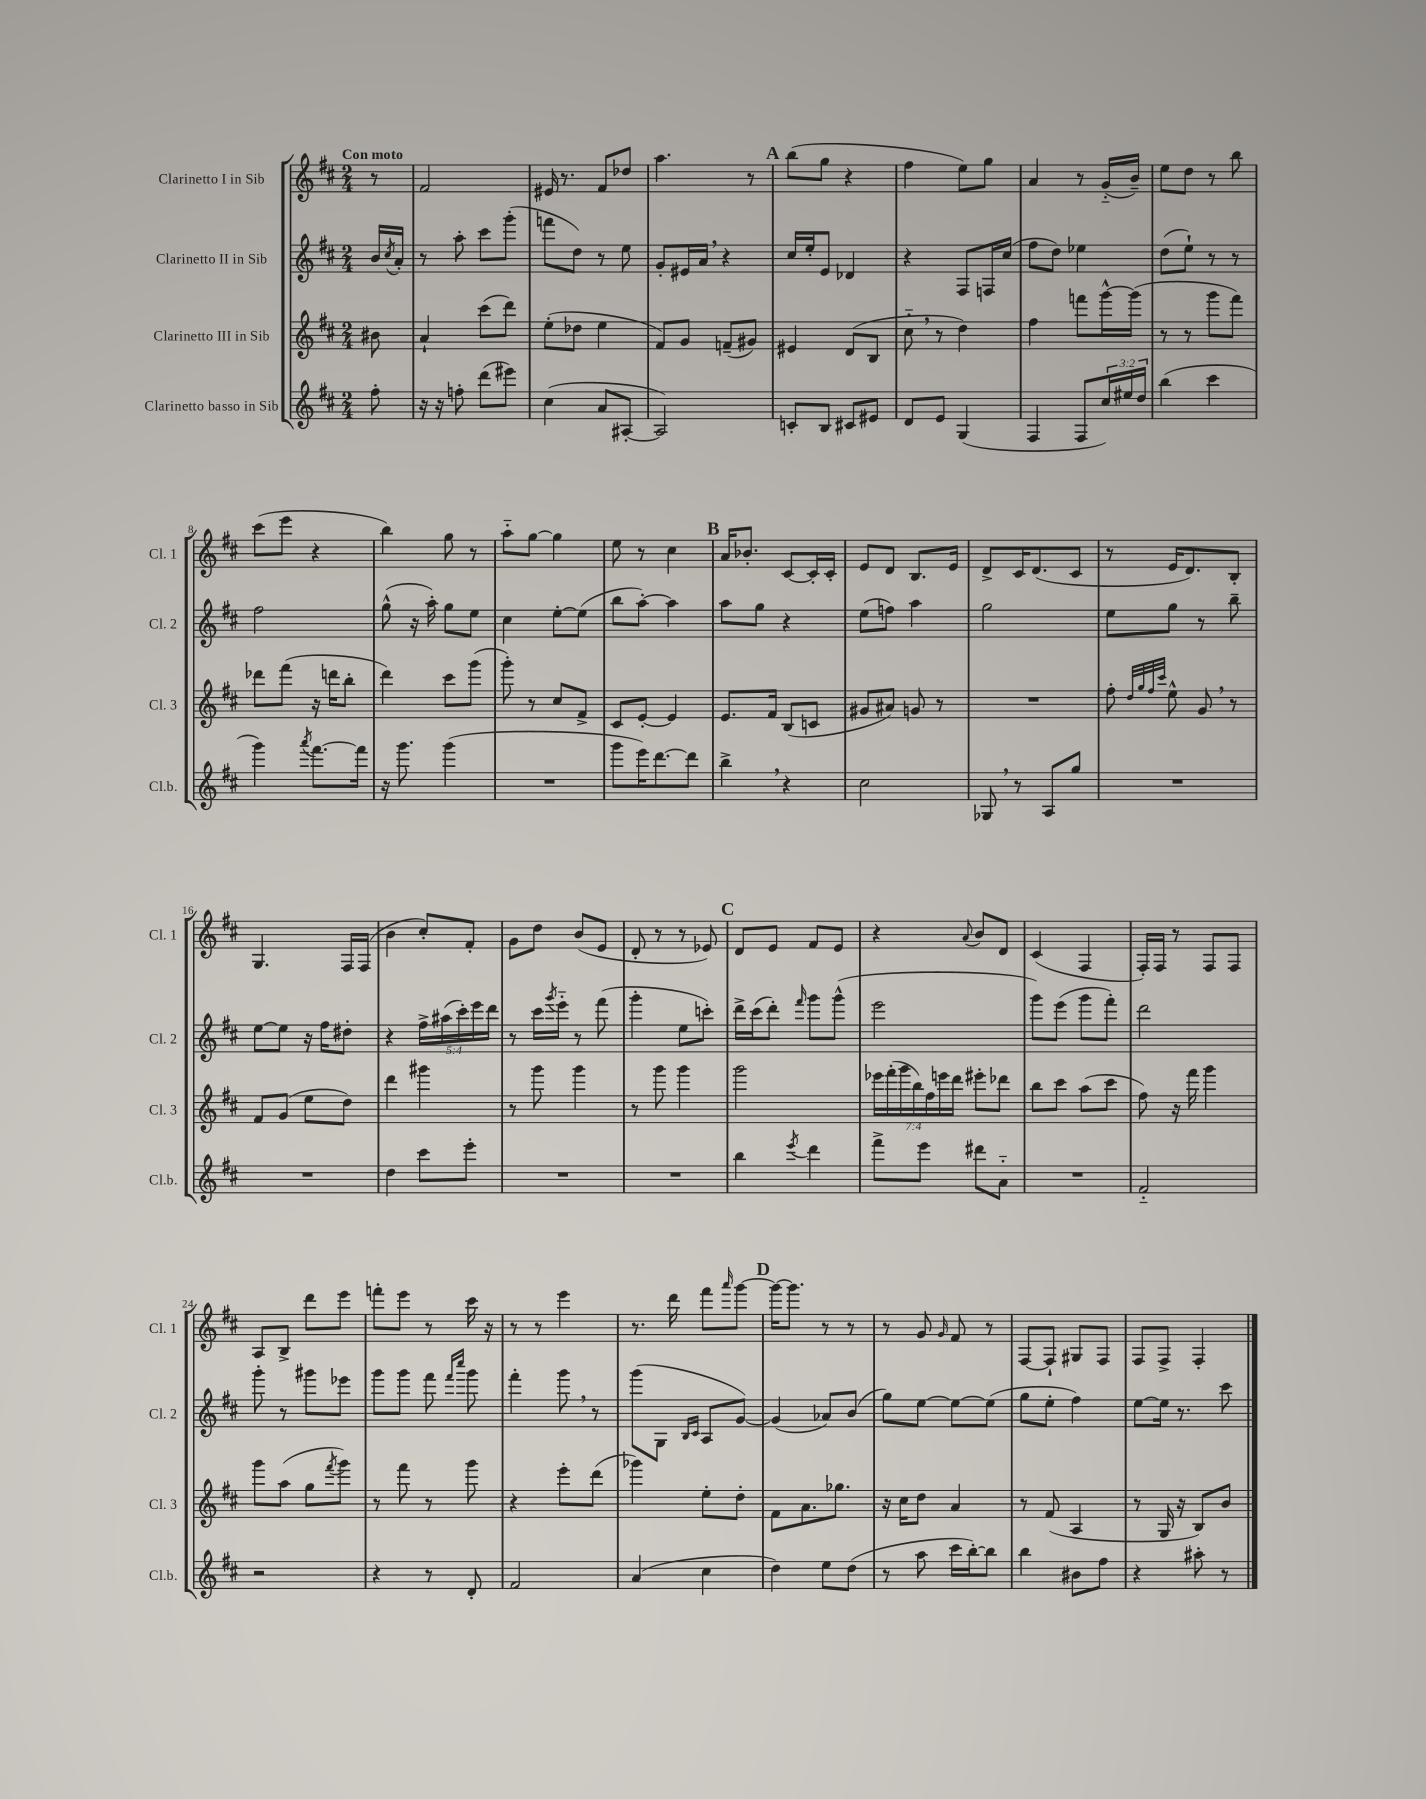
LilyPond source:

<<
\new StaffGroup <<
\new Staff = "s0" \with { instrumentName = "Clarinetto I in Sib" shortInstrumentName = "Cl. 1" } {
    \clef treble \key d \major \numericTimeSignature \time 2/4 \partial 8 \tempo "Con moto"
    r8 |
    fis'2 |
    eis'16 r8. fis'8 des''8 |
    a''4. r8 |
    \mark \markup { \bold "A" } b''8( g''8 r4 |
    fis''4 e''8) g''8 |
    a'4 r8 g'16-_( b'16--) |
    e''8 d''8 r8 b''8 |
    cis'''8( e'''8 r4 |
    b''4) g''8 r8 |
    a''8-_ g''8~ g''4 |
    e''8 r8 cis''4 |
    \mark \markup { \bold "B" } a'16 bes'8.-. cis'8~ cis'16-. cis'16-. |
    e'8 d'8 b8. e'16 |
    d'8-> cis'16 d'8.( cis'8 |
    r8 e'16 d'8.) b8-. |
    g4. fis16 fis16( |
    b'4 cis''8-.) fis'8-. |
    g'8 d''8 b'8( e'8 |
    d'8-. r8 r8 ees'8) |
    \mark \markup { \bold "C" } d'8 e'8 fis'8 e'8 |
    r4 \appoggiatura { a'8 } b'8 d'8 |
    cis'4( fis4 |
    fis16-.) fis16 r8 fis8 fis8 |
    a8 b8-> d'''8 e'''8 |
    f'''8-. e'''8 r8 cis'''16 r16 |
    r8 r8 e'''4 |
    r8. d'''16 fis'''8 \grace { a'''16 } g'''8~ |
    \mark \markup { \bold "D" } g'''16~ g'''8. r8 r8 |
    r8 g'8 \grace { g'16 } fis'8 r8 |
    fis8~ fis8-! gis8 fis8 |
    fis8 fis8-> fis4-. \bar "|." |
}
\new Staff = "s1" \with { instrumentName = "Clarinetto II in Sib" shortInstrumentName = "Cl. 2" } {
    \clef treble \key d \major \numericTimeSignature \time 2/4 \override Staff.TupletNumber.text = #tuplet-number::calc-fraction-text \partial 8
    b'16 \acciaccatura { cis''8 } a'16-. |
    r8 a''8-. cis'''8 g'''8-.( |
    f'''8 d''8) r8 e''8 |
    g'8-. eis'16 a'16 \breathe r4 |
    \mark \markup { \bold "A" } cis''16 e''16-. e'8 des'4 |
    r4 fis8 f16 cis''16( |
    fis''8 d''8) ees''4 |
    d''8( e''8-!) r8 r8 |
    fis''2 |
    g''8-^( r16 a''16-.) g''8 e''8 |
    cis''4 e''8~-. e''8( |
    b''8 a''8~-.) a''4 |
    \mark \markup { \bold "B" } a''8 g''8 r4 |
    e''8( f''8) a''4 |
    g''2 |
    e''8 g''8 r8 b''8-- |
    e''8~ e''8 r16 fis''16 dis''8-. |
    r4 \tuplet 5/4 { fis''16-> ais''16( cis'''16-.) e'''16 d'''16 } |
    r8 cis'''16 \acciaccatura { g'''8 } e'''16-_ r8 fis'''8( |
    g'''4-. e''8 c'''8-.) |
    \mark \markup { \bold "C" } d'''16-> cis'''16( d'''8-.) \grace { fis'''16 } g'''8 g'''8-^( |
    e'''2 |
    g'''8) e'''8( g'''8 fis'''8-.) |
    d'''2 |
    g'''8-. r8 gis'''8 ees'''8 |
    g'''8 g'''8 fis'''8 \grace { fis'''16 cis''''16 } g'''8 |
    fis'''4-. g'''8 \breathe r8 |
    g'''8( g8 \grace { b16 cis'16 } a8 g'8~) |
    \mark \markup { \bold "D" } g'4( aes'8) b'8( |
    g''8) e''8~ e''8~ e''8( |
    g''8 e''8-. fis''4) |
    e''8~ e''16 r8. cis'''8 \bar "|." |
}
\new Staff = "s2" \with { instrumentName = "Clarinetto III in Sib" shortInstrumentName = "Cl. 3" } {
    \clef treble \key d \major \numericTimeSignature \time 2/4 \override Staff.TupletNumber.text = #tuplet-number::calc-fraction-text \partial 8
    bis'8 |
    a'4-! cis'''8( d'''8) |
    e''8-.( des''8 e''4 |
    fis'8) g'8 f'8--( gis'8) |
    \mark \markup { \bold "A" } eis'4 d'8( b8 |
    cis''8-_ \breathe r8 d''4) |
    fis''4 f'''8 g'''16~-^ g'''16( |
    r8 r8 g'''8 fis'''8) |
    des'''8 fis'''8( r16 d'''16 b''8-. |
    d'''4) cis'''8 g'''8( |
    g'''8-.) r8 cis''8 fis'8-> |
    cis'8 e'8~-. e'4 |
    \mark \markup { \bold "B" } e'8. fis'16 b8( c'8 |
    gis'8 ais'8) g'8 r8 |
    R2 |
    fis''8-. \grace { d''32 g''32 fis''32 cis'''32 } e''8-^ g'8 \breathe r8 |
    fis'8 g'8( e''8 d''8) |
    d'''4 gis'''4 |
    r8 g'''8 g'''4 |
    r8 g'''8 g'''4 |
    \mark \markup { \bold "C" } g'''2 |
    \tuplet 7/4 { ees'''16 fis'''16-.( g'''16 b''16) fis''16 e'''16 d'''16 } eis'''8-. des'''8 |
    b''8 cis'''8 a''8( cis'''8 |
    fis''8) r16 fis'''16 g'''4 |
    g'''8 a''8( g''8 \acciaccatura { fis'''8 } g'''8) |
    r8 fis'''8 r8 g'''8 |
    r4 e'''8-. d'''8( |
    ges'''4) e''8-. d''8-. |
    \mark \markup { \bold "D" } fis'8 a'8. ges''8. |
    r16 cis''16 d''8 a'4 |
    r8 fis'8( a4 |
    r8 g16 r16 b8) b'8 \bar "|." |
}
\new Staff = "s3" \with { instrumentName = "Clarinetto basso in Sib" shortInstrumentName = "Cl.b." } {
    \clef treble \key d \major \numericTimeSignature \time 2/4 \override Staff.TupletNumber.text = #tuplet-number::calc-fraction-text \partial 8
    fis''8-. |
    r16 r16 f''8-. d'''8( eis'''8) |
    cis''4( a'8 ais8~-. |
    ais2) |
    \mark \markup { \bold "A" } c'8-. b8 cis'8 eis'8 |
    d'8 e'8 g4( |
    fis4 fis8 \tuplet 3/2 { cis''16) eis''16 d''16 } |
    b''4( cis'''4 |
    g'''4) \acciaccatura { a'''8 } fis'''8.~ fis'''16 |
    r16 g'''8. g'''4( |
    R2 |
    g'''8 e'''16) d'''8.~ d'''8 |
    \mark \markup { \bold "B" } b''4-> \breathe r4 |
    cis''2 |
    ges8 \breathe r8 a8 g''8 |
    R2 |
    R2 |
    d''4 cis'''8 e'''8-. |
    R2 |
    R2 |
    \mark \markup { \bold "C" } b''4 \acciaccatura { e'''8 } d'''4 |
    fis'''8-> e'''8 dis'''8 a'8-_ |
    R2 |
    fis'2-_ |
    r2 |
    r4 r8 d'8-. |
    fis'2 |
    a'4( cis''4 |
    \mark \markup { \bold "D" } d''4) e''8 d''8( |
    r8 a''8 cis'''16 b''16~-.) b''8 |
    b''4 bis'8 fis''8 |
    r4 ais''8-. r8 \bar "|." |
}
>>
>>
